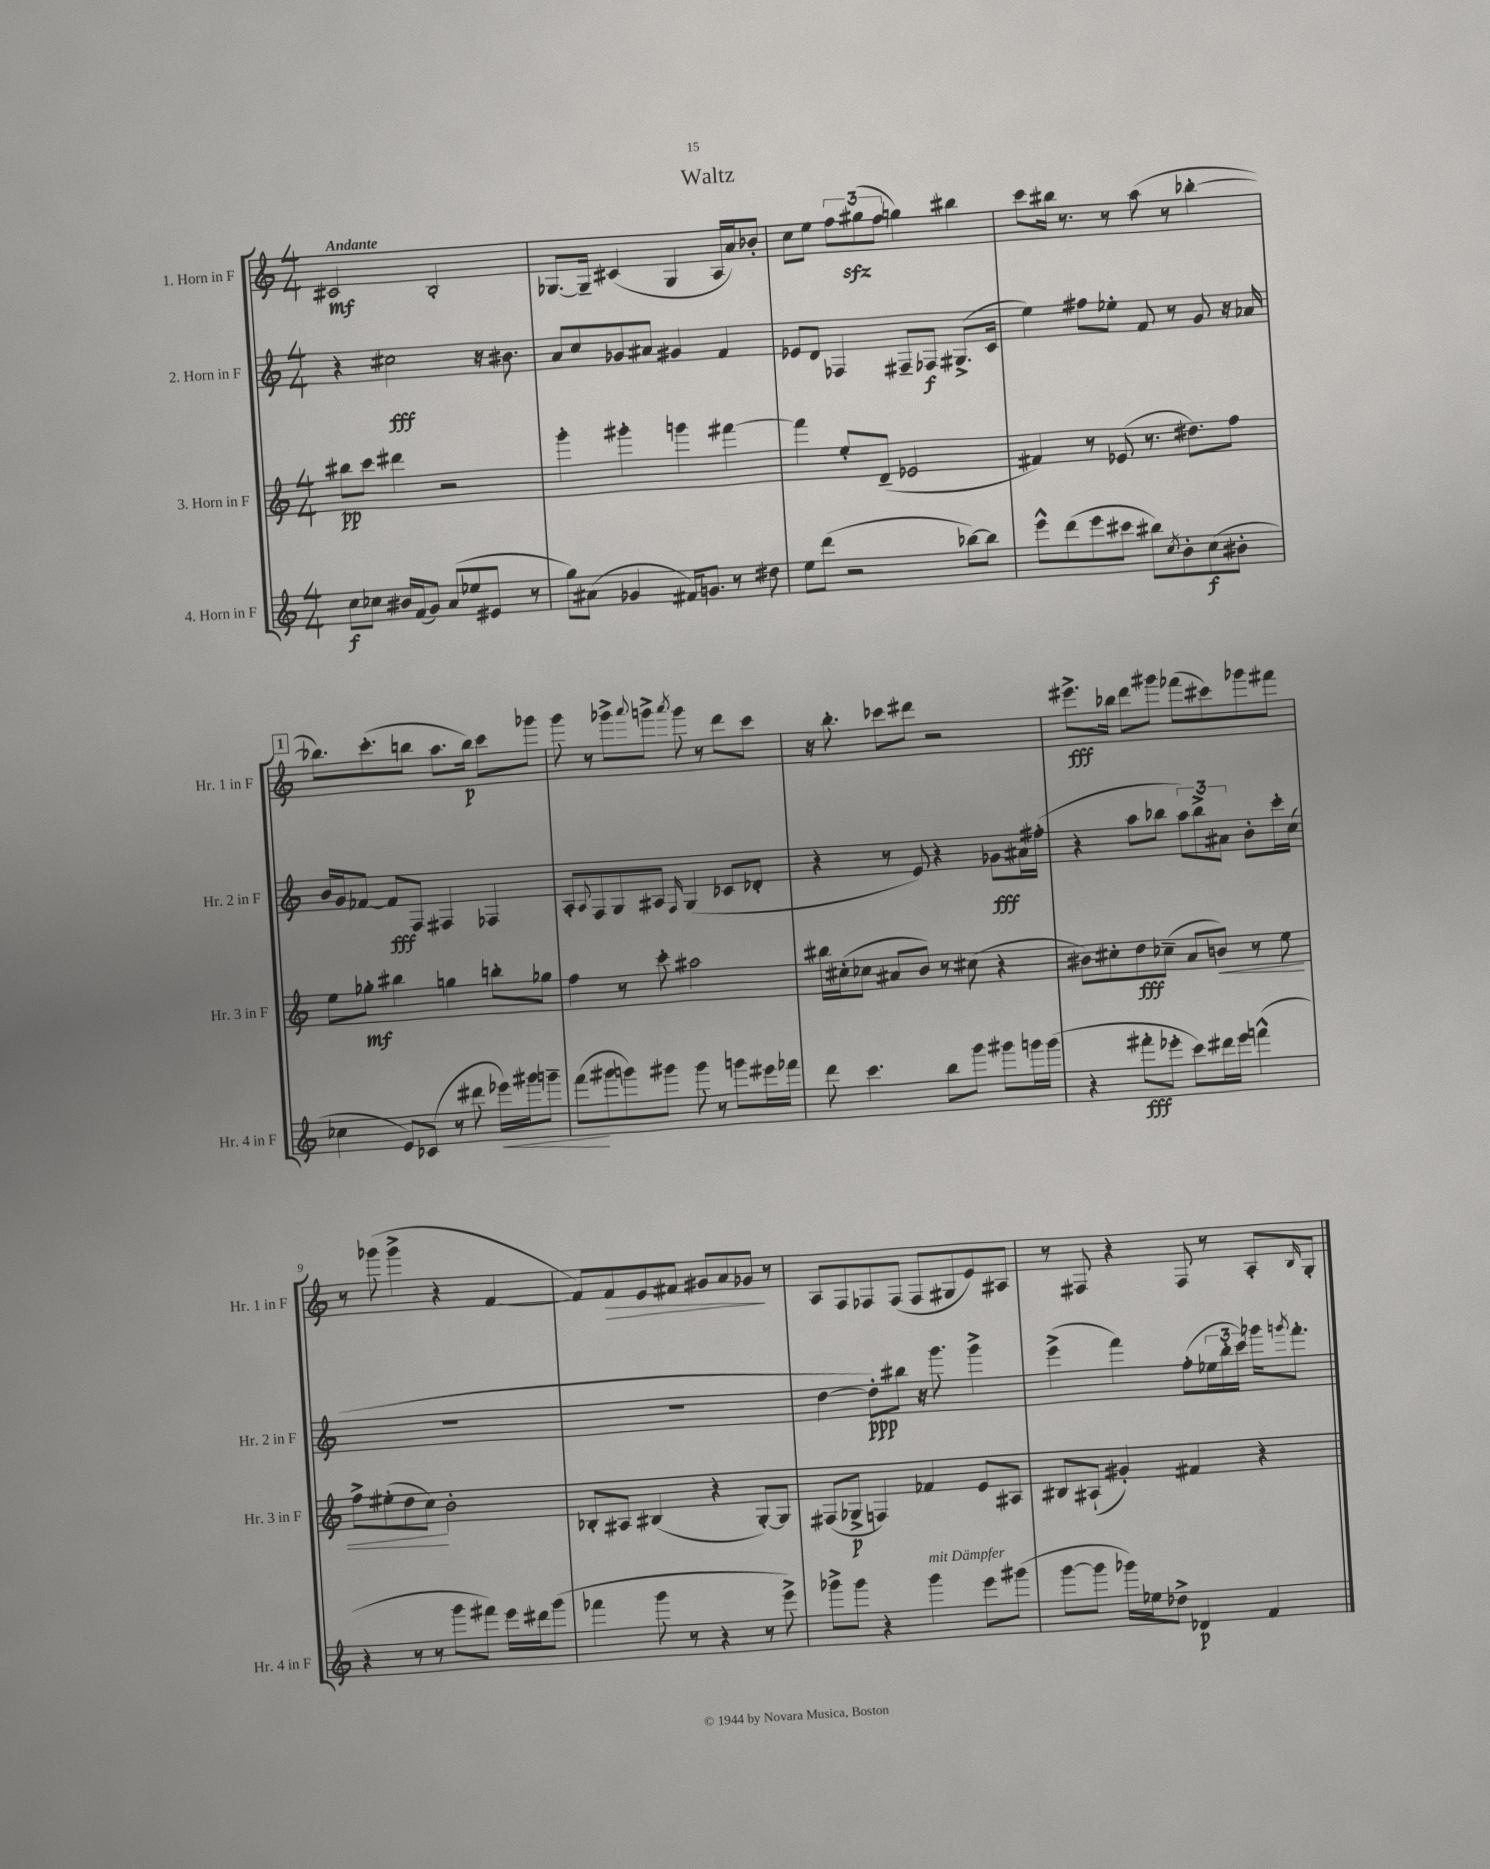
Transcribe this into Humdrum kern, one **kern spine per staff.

**kern	**kern	**kern	**kern
*staff4	*staff3	*staff2	*staff1
*clefG2	*clefG2	*clefG2	*clefG2
*k[]	*k[]	*k[]	*k[]
*M4/4	*M4/4	*M4/4	*M4/4
8cc	8bb#	4r	2c#
8cc-	8ccc	.	.
16b#	4ddd#	2cc#	.
(16f	.	.	.
8g)	.	.	.
(8a	2r	.	2B'
8ee-	.	.	.
8e#	.	16r	.
.	.	8.b#	.
8r	.	.	.
=	=	=	=
8gg)	4ggg'	8a	[8.G-
(8a#	.	8cc	.
.	.	.	16G-~]
4g-	4ggg#'	8g-	(4c#
.	.	8a#	.
16f#)	4ggg	4g#	4G-
8.g	.	.	.
8r	[4fff#	4f	16A
.	.	.	16a)
8dd#	.	.	8b-'
=	=	=	=
8ee	4fff#]	8e-	8cc
(8ddd	.	8d	8ee
2r	8ee'	4F-	12ff
.	.	.	(12gg#
.	(8d~	.	.
.	.	.	12ff
.	2e-	8F#~	4gg)
.	.	8F-	.
[8bb-)	.	(8.G#^	4bb#
8bb-]	.	.	.
.	.	16c	.
=	=	=	=
8eee^^	4f#)	4ee)	8ccc
(8ddd	.	.	16bb#
.	.	.	8.r
8eee	8r	8ff#	.
8ccc#	(8e-	8ee-'	8r
8bb#)	8.r	8f	(8aa
8qcc	.	.	.
8b'	.	8r	8r
.	8.dd#)	.	.
(8cc	.	8g	[4bb-'
8b#'	8ff	16r	.
.	.	16a-	.
=	=	=	=
4cc-	8ee	16b	8.bb-])
.	.	16g	.
.	8gg-'	[8f-	.
.	.	.	(8.ccc'
8e)	4bb#	8f-]	.
(8c-	.	8F	8bb
8r	4gg	4F#	8.aa
8ddd#	.	.	.
.	.	.	16bb)
16eee-)	8bb'	4F-	8ccc
16ggg#	.	.	.
8ggg~	8gg-	.	8ggg-
=	=	=	=
(8fff	4ff	8A'	8ggg
.	.	8qqA	.
8ggg#	.	8F	8r
8ggg)	8r	8G	8ggg-^
.	.	.	8qqaaa
8ggg#	8ccc'	8A#	8ggg^
.	.	16qqF	8qaaa
8ggg#	2aa#	(4G	8ggg
8r	.	.	8r
8ggg	.	8c-	8ddd
16eee#	.	8d-'	8ccc
16fff-	.	.	.
=	=	=	=
8ddd	16bb#	4r	16r
.	(16cc#'	.	8.bb'
4.ccc	8cc-	.	.
.	8a#	8r	8ccc-
.	8b)	8e)	8ddd#
8bb	8r	4r	2r
8ggg	(8cc#	.	.
8ggg#	4r	8g-	.
16ggg	.	16a#	.
(16ggg	.	(16ff#'	.
=	=	=	=
4r	8b#)	4r	8.eee#^
.	8cc#'	.	.
.	.	.	16bb-
8fff#'	8dd	8aa	8ddd
8eee-'	(8cc-~	8bb-	8ggg#
8ccc)	8a	12aa)	(8fff-
.	.	12bb-^	.
16ddd#	8b)	.	8ccc#)
.	.	12a#	.
16eee-	.	.	.
(4fff^^	8r	8b'	8ggg-
.	8ee	16ccc'	8fff#
.	.	(16cc	.
=	=	=	=
4r	8ff^	1r	8r
.	(8ee#'	.	(8ggg-
8r	8dd	.	4ggg-^
8r	8cc)	.	.
8ggg	2b'	.	4r
8fff#)	.	.	.
16eee	.	.	[4f
16ddd#	.	.	.
(8ggg	.	.	.
=	=	=	=
4fff-	8B-'	1r	8f])
.	8A#	.	8f
8ggg	(4B#	.	8e
8r	.	.	8f#
4r	4r	.	8g#
.	.	.	8a
8r	[8G')	.	8g-
8eee^)	8G]	.	8r
=	=	=	=
8ggg-^	(8F#	[4dd	8A
8ggg-	8G-^	.	8F
4r	4F)	8dd'])	8F-
.	.	8bb#	(8F-
4ggg-	4f-	16r	8F-
.	.	8.ggg	.
.	.	.	8G#
8eee	8e	4ggg^	8e)
(8ggg#	8A#	.	8A#
=	=	=	=
[8ggg	8B#	(4eee^	8r
8ggg]	(8A#`	.	8F#
16ggg-)	4g#')	4fff)	4r
16ee-	.	.	.
8dd-^	.	.	.
4d-	4f#	(8ff'	8F#
.	.	24ee-	8r
.	.	24bb'	.
.	.	24ccc)	.
4f	4r	16ggg-	8A'
.	.	8qggg	.
.	.	8.fff'	.
.	.	.	16qqB
.	.	.	8G'
==	==	==	==
*-	*-	*-	*-
